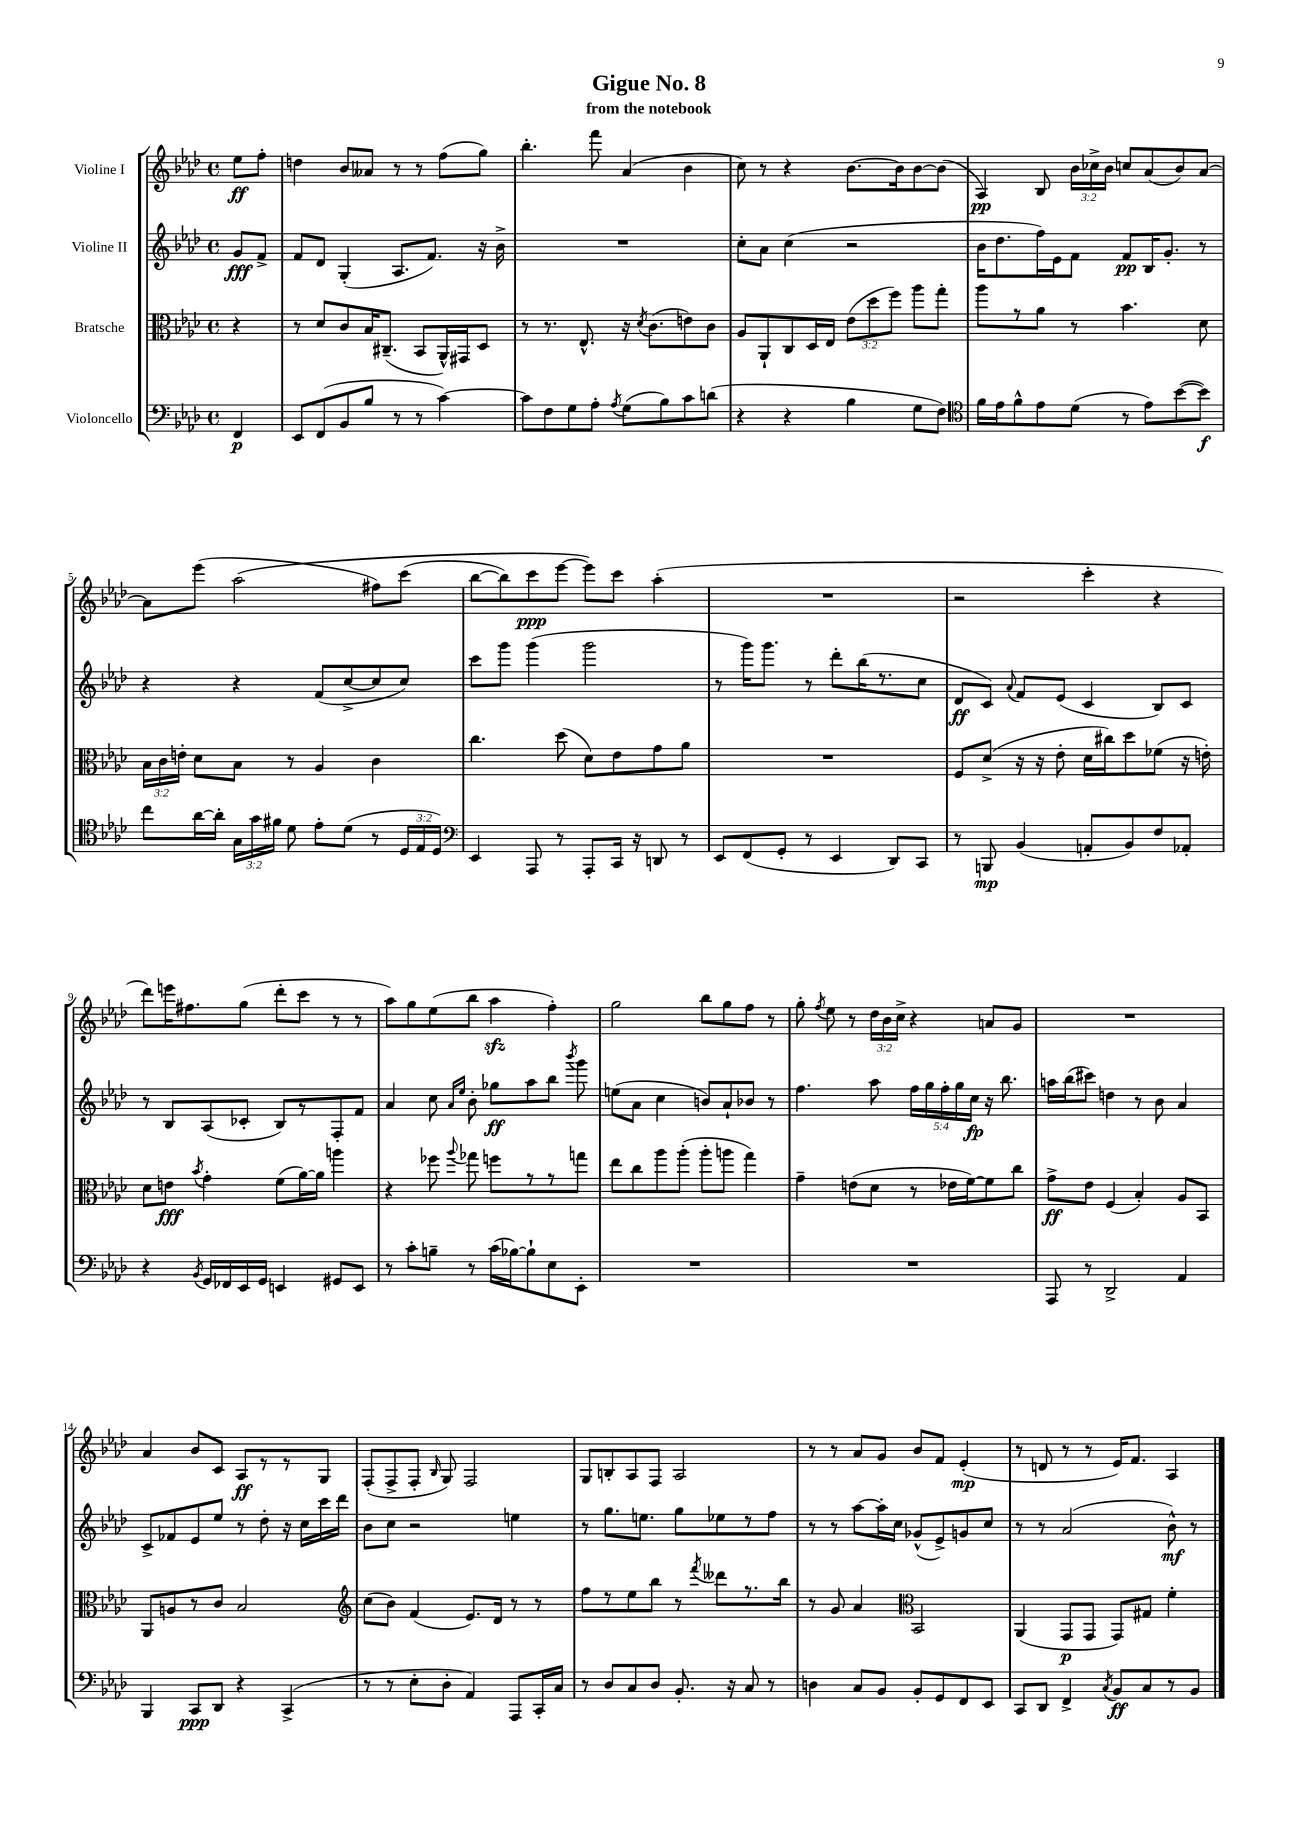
\header { title = "Gigue No. 8" subtitle = "from the notebook" }
<<
\new StaffGroup <<
\new Staff = "s0" \with { instrumentName = "Violine I" } {
    \clef treble \key aes \major \defaultTimeSignature \time 4/4 \override Staff.TupletNumber.text = #tuplet-number::calc-fraction-text \partial 4
    \autoBeamOff ees''8[\ff f''8]-. |
    d''4 bes'8[ aeses'8] r8 r8 f''8[( g''8]) |
    bes''4.-. f'''8 aes'4( bes'4 |
    c''8) r8 r4 bes'8.[~ bes'16 bes'8~ bes'8]( |
    aes4\pp) bes8 \tuplet 3/2 { bes'16[ ces''16-> bes'16] } c''8[ aes'8( bes'8) aes'8]~ |
    aes'8[ ees'''8]( aes''2\( fis''8[) c'''8]( |
    bes''8[~ bes''8) c'''8\ppp ees'''8]~ ees'''8[\) c'''8] aes''4-.( |
    R1 |
    r2 c'''4-. r4 |
    des'''8[) e'''16 fis''8. g''8]( des'''8[-. c'''8] r8 r8 |
    aes''8[) g''8 ees''8( bes''8] aes''4\sfz f''4-.) |
    g''2 bes''8[ g''8 f''8] r8 |
    g''8-. \acciaccatura { f''8 } ees''8 r8 \tuplet 3/2 { des''16[ bes'16 c''16]-> } r4 a'8[ g'8] |
    R1 |
    aes'4 bes'8[ c'8] aes8[\ff r8 r8 g8] |
    f8[-.( f8-> f8]-. \grace { bes16 } g8) f2 |
    g8[ b8-. aes8 f8] aes2 |
    r8 r8 aes'8[ g'8] bes'8[ f'8] ees'4-.\mp( |
    r8 d'8 r8 r8 ees'16[) f'8.] aes4 \bar "|." |
}
\new Staff = "s1" \with { instrumentName = "Violine II" } {
    \clef treble \key aes \major \defaultTimeSignature \time 4/4 \override Staff.TupletNumber.text = #tuplet-number::calc-fraction-text \partial 4
    \autoBeamOff g'8[\fff f'8]-> |
    f'8[ des'8] g4-.( aes8.[ f'8.]) r16 bes'16-> |
    R1 |
    c''8[-. aes'8] c''4( r2 |
    bes'16[ des''8. f''16) ees'16 f'8] f'8[\pp bes16 g'8.]-. r8 |
    r4 r4 f'8[( c''8~-> c''8 c''8]) |
    c'''8[ g'''8] g'''4( g'''2 |
    r8 g'''16[) g'''8.] r8 des'''8[-. bes''16( r8. c''8] |
    des'8[\ff c'8]) \appoggiatura { aes'8 } f'8[ ees'8]( c'4 bes8[) c'8] |
    r8 bes8[ aes8( ces'8]-. bes8[) r8 f8-. f'8] |
    aes'4 c''8 \grace { aes'16[ ees''16] } bes'8-. ges''8[\ff aes''8 bes''8] \acciaccatura { bes'''8 } g'''8 |
    e''8[( aes'8] c''4 b'8[) aes'8-! bes'8] r8 |
    f''4. aes''8 \tuplet 5/4 { f''16[ g''16 f''16-. g''16 c''16]\fp } r16 bes''8. |
    a''16[ bes''16( cis'''8]) d''4 r8 bes'8 aes'4 |
    c'8[-> fes'8 ees'8 ees''8] r8 des''8-. r16 c''16[ c'''16 des'''16] |
    bes'8[ c''8] r2 e''4 |
    r8 g''8.[ e''8.] g''8[ ees''8 r8 f''8] |
    r8 r8 aes''8[~ aes''16-. c''16] ges'8[-^( ees'8->) g'8 c''8] |
    r8 r8 aes'2( bes'8-^\mf) r8 \bar "|." |
}
\new Staff = "s2" \with { instrumentName = "Bratsche" } {
    \clef alto \key aes \major \defaultTimeSignature \time 4/4 \override Staff.TupletNumber.text = #tuplet-number::calc-fraction-text \partial 4
    \autoBeamOff r4 |
    r8 des'8[ c'8 bes16 cis8.]--( bes,8[ aes,16-^) gis,16 des8] |
    r8 r8. ees8.-^ r16 \acciaccatura { des'8 } c'8.[( e'8) c'8] |
    aes8[ aes,8-! c8 des16 ees16] \tuplet 3/2 { ees'8[( des''8 f''8]) } aes''8[ g''8]-. |
    aes''8[ r8 aes'8] r8 bes'4. des'8 |
    \tuplet 3/2 { bes16[ c'16 e'16]-. } des'8[ bes8] r8 aes4 c'4 |
    c''4. des''8( des'8[) ees'8 g'8 aes'8] |
    R1 |
    f8[ des'8]->( r16 r16 ees'8-. des'16[ cis''16) des''8 fes'8]( r16 e'16-.) |
    des'8[ e'8]\fff \acciaccatura { bes'8 } g'4-. f'8[( aes'16~) aes'16] a''4 |
    r4 fes''8 \appoggiatura { aes''8 } ges''8 f''8[ r8 r8 g''8] |
    ees''8[ c''8 aes''8 aes''8]-.( aes''8[-. a''8] g''4) |
    g'4-- e'8[( des'8] r8 ees'16[ f'16~) f'8 c''8] |
    g'8[->\ff ees'8] f4( bes4-.) aes8[ bes,8] |
    aes,8[ a8 r8 c'8] bes2 |
    \clef treble c''8[( bes'8]) f'4( ees'8.[) des'16] r8 r8 |
    f''8[ r8 ees''8 bes''8] r8 \acciaccatura { f'''8 } deses'''8[ r8. bes''16] |
    r8 g'8 aes'4 \clef alto bes,2 |
    aes,4( g,8[\p g,8] g,8[) gis8] f'4-. \bar "|." |
}
\new Staff = "s3" \with { instrumentName = "Violoncello" } {
    \clef bass \key aes \major \defaultTimeSignature \time 4/4 \override Staff.TupletNumber.text = #tuplet-number::calc-fraction-text \partial 4
    \autoBeamOff f,4\p |
    ees,8[ f,8( bes,8 bes8] r8 r8 c'4~) |
    c'8[ f8 g8 aes8]-. \acciaccatura { aes8 } g8[( bes8) c'8 d'8]( |
    r4 r4 bes4 g8[ f8]) |
    \clef tenor f'16[ ees'16 f'8-^ ees'8 des'8]( r8 ees'8[) bes'8~( bes'8]\f) |
    c''8[ aes'16~ aes'16]-. \tuplet 3/2 { g16[ g'16 fis'16] } des'8 ees'8[-. des'8]( r8 \tuplet 3/2 { des16[ ees16 des16]) } |
    \clef bass ees,4 aes,,8 r8 aes,,8[-. c,16] r16 d,8 r8 |
    ees,8[ f,8( g,8]-. r8 ees,4 des,8[) c,8] |
    r8 b,,8\mp bes,4( a,8[-. bes,8) f8 aes,8]-. |
    r4 \acciaccatura { bes,8 } g,16[ fes,16 ees,16 g,16] e,4 gis,8[ e,8] |
    r8 c'8[-. b8]-- r8 c'16[( bes16~) bes8-! ees8 ees,8]-. |
    R1 |
    R1 |
    aes,,8 r8 des,2-> aes,4 |
    bes,,4 c,8[\ppp des,8] r4 c,4->( |
    r8 r8 ees8[-. des8]-. aes,4) aes,,8[ c,16-. c16] |
    r8 des8[ c8 des8] bes,8.-. r16 c8 r8 |
    d4 c8[ bes,8] bes,8[-. g,8 f,8 ees,8] |
    c,8[ des,8] f,4-> \acciaccatura { c8 } bes,8[\ff c8 r8 bes,8] \bar "|." |
}
>>
>>
